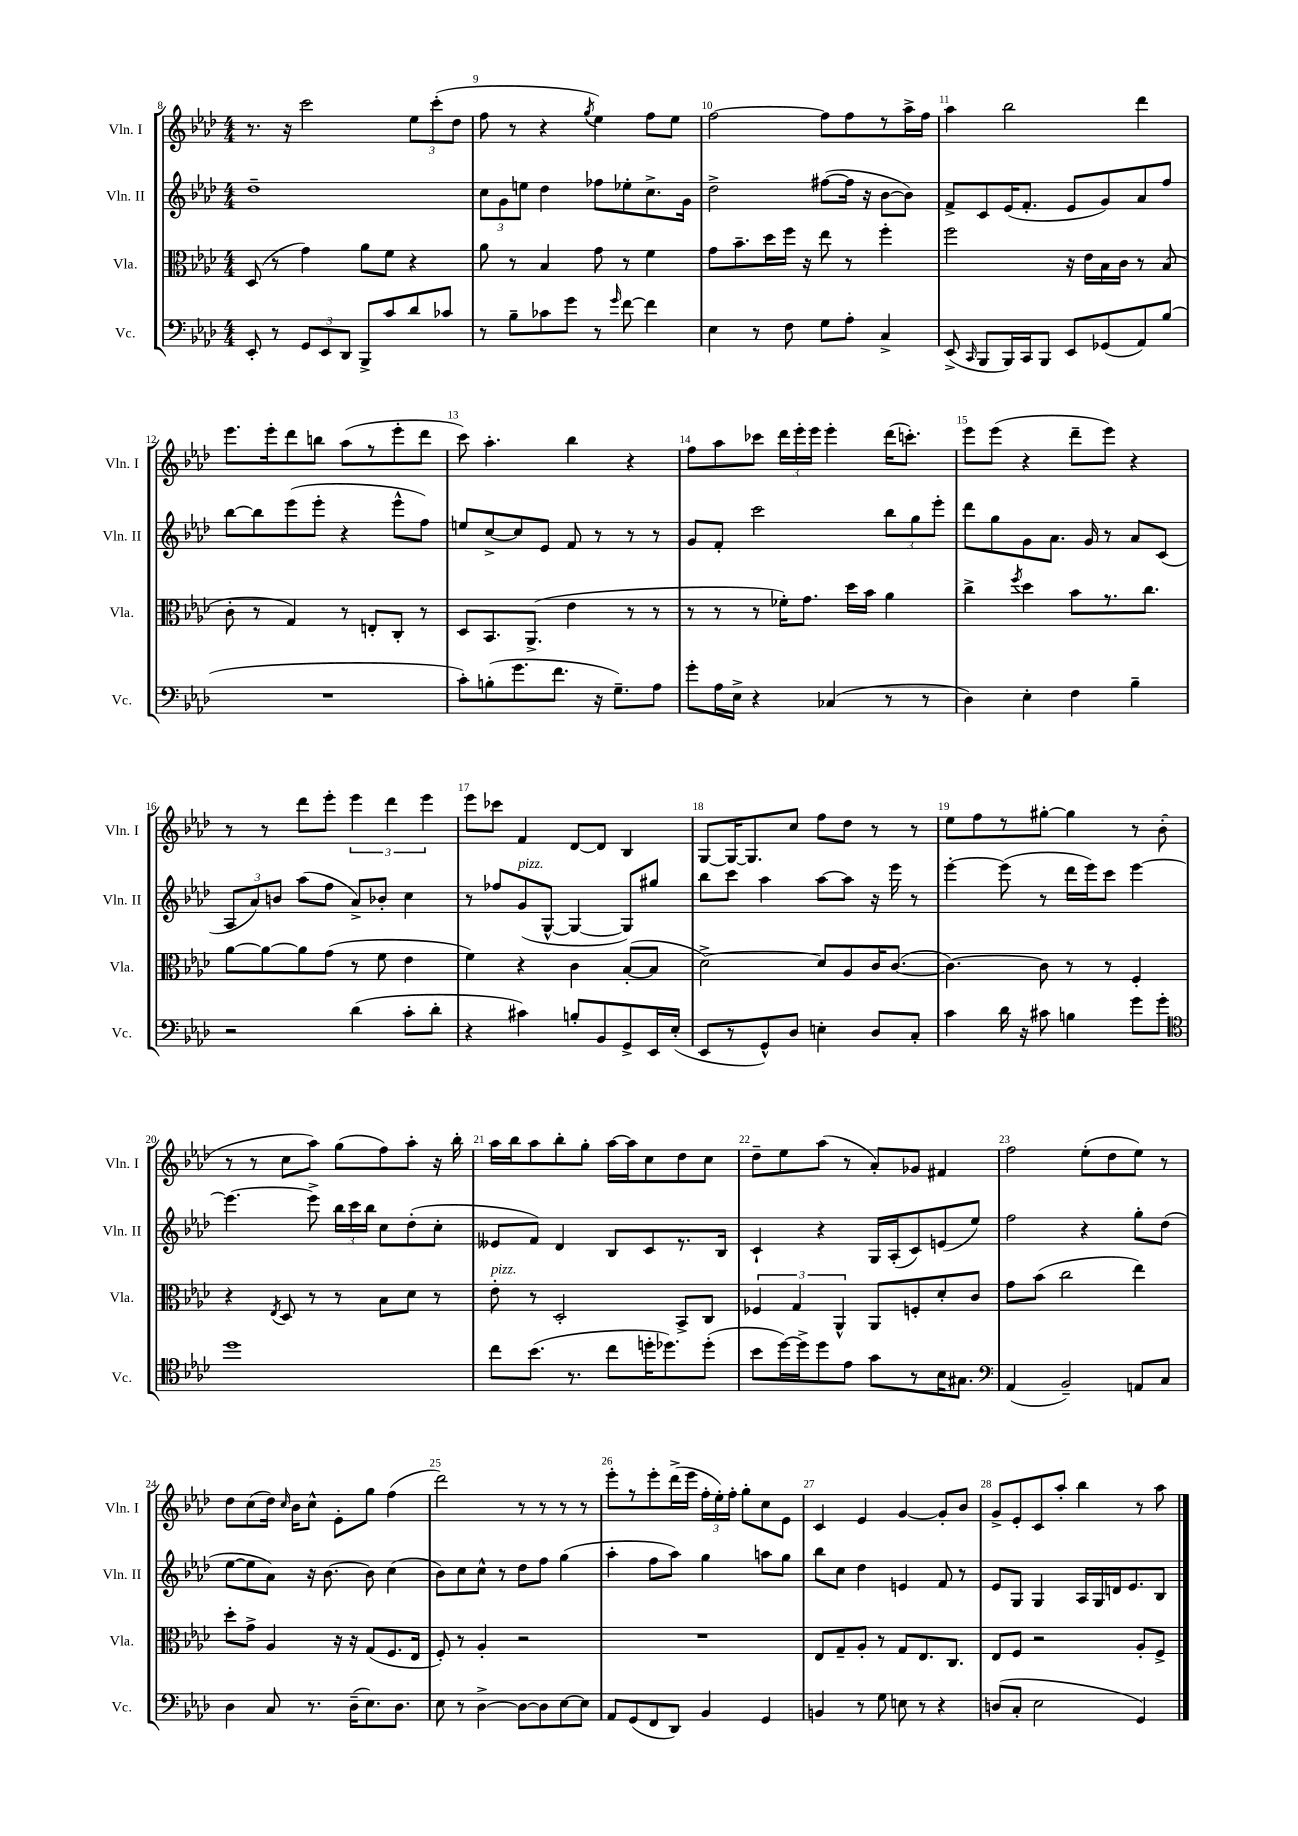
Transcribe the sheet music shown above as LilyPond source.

<<
\new StaffGroup <<
\new Staff = "s0" \with { instrumentName = "Vln. I" shortInstrumentName = "Vln. I" } {
    \clef treble \key aes \major \numericTimeSignature \time 4/4
    \autoBeamOff r8. r16 c'''2 \tuplet 3/2 { ees''8[ c'''8-.( des''8] } |
    f''8 r8 r4 \acciaccatura { g''8 } ees''4) f''8[ ees''8] |
    f''2~ f''8[ f''8 r8 aes''16-> f''16] |
    aes''4 bes''2 des'''4 |
    ees'''8.[ ees'''16-. des'''8 b''8] aes''8[( r8 ees'''8-. des'''8] |
    c'''8) aes''4.-. bes''4 r4 |
    f''8[ aes''8 ces'''8] \tuplet 3/2 { des'''16[ ees'''16-. ees'''16] } ees'''4-. des'''16[( c'''8.]-.) |
    ees'''8[ ees'''8]( r4 des'''8[-- ees'''8]) r4 |
    r8 r8 des'''8[ ees'''8]-. \tuplet 3/2 { ees'''4 des'''4 ees'''4 } |
    ees'''8[ ces'''8] f'4 des'8[~ des'8] bes4 |
    g8[~ g16~ g8. c''8] f''8[ des''8] r8 r8 |
    ees''8[ f''8 r8 gis''8]~-. gis''4 r8 bes'8-.( |
    r8 r8 c''8[ aes''8]) g''8[( f''8) aes''8]-. r16 bes''16-. |
    aes''16[ bes''16 aes''8 bes''8-. g''8]-. aes''16[~ aes''16 c''8 des''8 c''8] |
    des''8[-- ees''8 aes''8]( r8 aes'8[-.) ges'8] fis'4 |
    f''2 ees''8[-.( des''8 ees''8]) r8 |
    des''8[ c''8( des''16]) \grace { c''16 } bes'16[ c''8]-^ ees'8[-. g''8] f''4( |
    des'''2) r8 r8 r8 r8 |
    ees'''8[-. r8 ees'''8-. des'''16->( ees'''16] \tuplet 3/2 { f''16[-. ees''16-.) f''16]-. } g''8[-. c''8 ees'8] |
    c'4 ees'4 g'4~ g'8[-. bes'8] |
    g'8[-> ees'8-. c'8 aes''8]-. bes''4 r8 aes''8 \bar "|." |
}
\new Staff = "s1" \with { instrumentName = "Vln. II" shortInstrumentName = "Vln. II" } {
    \clef treble \key aes \major \numericTimeSignature \time 4/4
    \autoBeamOff des''1-- |
    \tuplet 3/2 { c''8[ g'8 e''8] } des''4 fes''8[ ees''8-. c''8.-> g'16] |
    des''2-> fis''8[~( fis''16] r16 bes'8[~ bes'8]) |
    f'8[-> c'8 ees'16( f'8.]-. ees'8[ g'8) aes'8 f''8] |
    bes''8[~ bes''8 ees'''8( ees'''8]-. r4 ees'''8[-^ f''8]) |
    e''8[ c''8~-> c''8 ees'8] f'8 r8 r8 r8 |
    g'8[ f'8]-. c'''2 \tuplet 3/2 { bes''8[ g''8 ees'''8]-. } |
    des'''8[ g''8 g'8 aes'8.] g'16 r8 aes'8[ c'8]( |
    \tuplet 3/2 { aes8[ aes'8) b'8] } aes''8[( f''8] aes'8[->) bes'8]-. c''4 |
    r8 fes''8[ g'8^\markup { \italic "pizz." }( g8]~-^ g4~ g8[) gis''8] |
    bes''8[ c'''8] aes''4 aes''8[~ aes''8] r16 ees'''16 r8 |
    ees'''4~-. ees'''8( r8 des'''16[ ees'''16) c'''8] ees'''4~ |
    ees'''4.~ ees'''8-> \tuplet 3/2 { bes''16[ c'''16 bes''16] } c''8[ des''8-.( c''8]-. |
    eeses'8[ f'8]) des'4 bes8[ c'8 r8. bes16] |
    c'4-! r4 g16[ aes16-.( c'8) e'8( ees''8]) |
    f''2 r4 g''8[-. des''8]( |
    ees''8[~ ees''8 aes'8]) r16 bes'8.~ bes'8 c''4( |
    bes'8[) c''8 c''8]-^ r8 des''8[ f''8] g''4( |
    aes''4-. f''8[ aes''8]) g''4 a''8[ g''8] |
    bes''8[ c''8] des''4 e'4 f'8 r8 |
    ees'8[ g8] g4 aes16[ g16 d'16 ees'8. bes8] \bar "|." |
}
\new Staff = "s2" \with { instrumentName = "Vla." shortInstrumentName = "Vla." } {
    \clef alto \key aes \major \numericTimeSignature \time 4/4
    \autoBeamOff des8( r8 g'4) aes'8[ f'8] r4 |
    aes'8 r8 bes4 g'8 r8 f'4 |
    g'8[ bes'8.-- des''16 f''16] r16 ees''8 r8 f''4-. |
    f''2 r16 ees'16[ bes16 c'16] r8 bes8( |
    c'8-. r8 g4) r8 e8[-. c8]-. r8 |
    des8[ bes,8. aes,8.]->( ees'4 r8 r8 |
    r8 r8 r8 fes'16[-.) g'8.] des''16[ bes'16] aes'4 |
    c''4-> \acciaccatura { f''8 } des''4 bes'8[ r8. c''8.] |
    aes'8[~ aes'8~ aes'8 g'8]( r8 f'8 ees'4 |
    f'4) r4 c'4 bes8[~-.( bes8] |
    des'2~->) des'8[ aes8 c'16 c'8.]~( |
    c'4.~) c'8 r8 r8 f4-. |
    r4 \acciaccatura { ees8 } des8 r8 r8 bes8[ des'8] r8 |
    ees'8-.^\markup { \italic "pizz." } r8 des2-. bes,8[-> c8] |
    \tuplet 3/2 { fes4 g4 aes,4-^ } aes,8[ f8-. des'8-. c'8] |
    g'8[ bes'8]( c''2 ees''4) |
    des''8[-. g'8]-> aes4 r16 r16 g8[( f8. ees16] |
    f8-.) r8 aes4-. r2 |
    R1 |
    ees8[ g8-- aes8]-. r8 g8[ ees8. c8.] |
    ees8[ f8] r2 aes8[-. f8]-> \bar "|." |
}
\new Staff = "s3" \with { instrumentName = "Vc." shortInstrumentName = "Vc." } {
    \clef bass \key aes \major \numericTimeSignature \time 4/4
    \autoBeamOff ees,8-. r8 \tuplet 3/2 { g,8[ ees,8 des,8] } bes,,8[-> c'8 des'8 ces'8] |
    r8 bes8[-- ces'8 g'8] r8 \grace { g'16 } f'8~ f'4 |
    ees4 r8 f8 g8[ aes8]-. c4-> |
    ees,8->( \grace { c,16 } bes,,8[ bes,,16) c,16 bes,,8] ees,8[ ges,8( aes,8) bes8]( |
    R1 |
    c'8[-.) b8-.( g'8. f'8.] r16 g8.[--) aes8] |
    g'8[-. aes16 ees16]-> r4 ces4( r8 r8 |
    des4) ees4-. f4 bes4-- |
    r2 des'4( c'8[-. des'8]-. |
    r4 cis'4) b8[-. bes,8 g,8-> ees,16 ees16]-.( |
    ees,8[ r8 g,8-^) des8] e4-. des8[ c8]-. |
    c'4 des'16 r16 cis'8 b4 g'8[ g'8]-. |
    \clef tenor des''1 |
    c''8[ bes'8.]( r8. c''8[ d''16-. des''8.) des''8]-.( |
    bes'8[ des''16~) des''16-> des''8 ees'8] g'8[ r8 bes16 gis8.] |
    \clef bass aes,4( bes,2--) a,8[ c8] |
    des4 c8 r8. des16[--( ees8.) des8.] |
    ees8 r8 des4~-> des8[~ des8 ees8~ ees8] |
    aes,8[ g,8( f,8 des,8]) bes,4 g,4 |
    b,4 r8 g8 e8 r8 r4 |
    d8[( c8]-. ees2 g,4) \bar "|." |
}
>>
>>
\layout { \context { \Score currentBarNumber = #8 \override BarNumber.break-visibility = ##(#f #t #t) barNumberVisibility = #all-bar-numbers-visible } }
